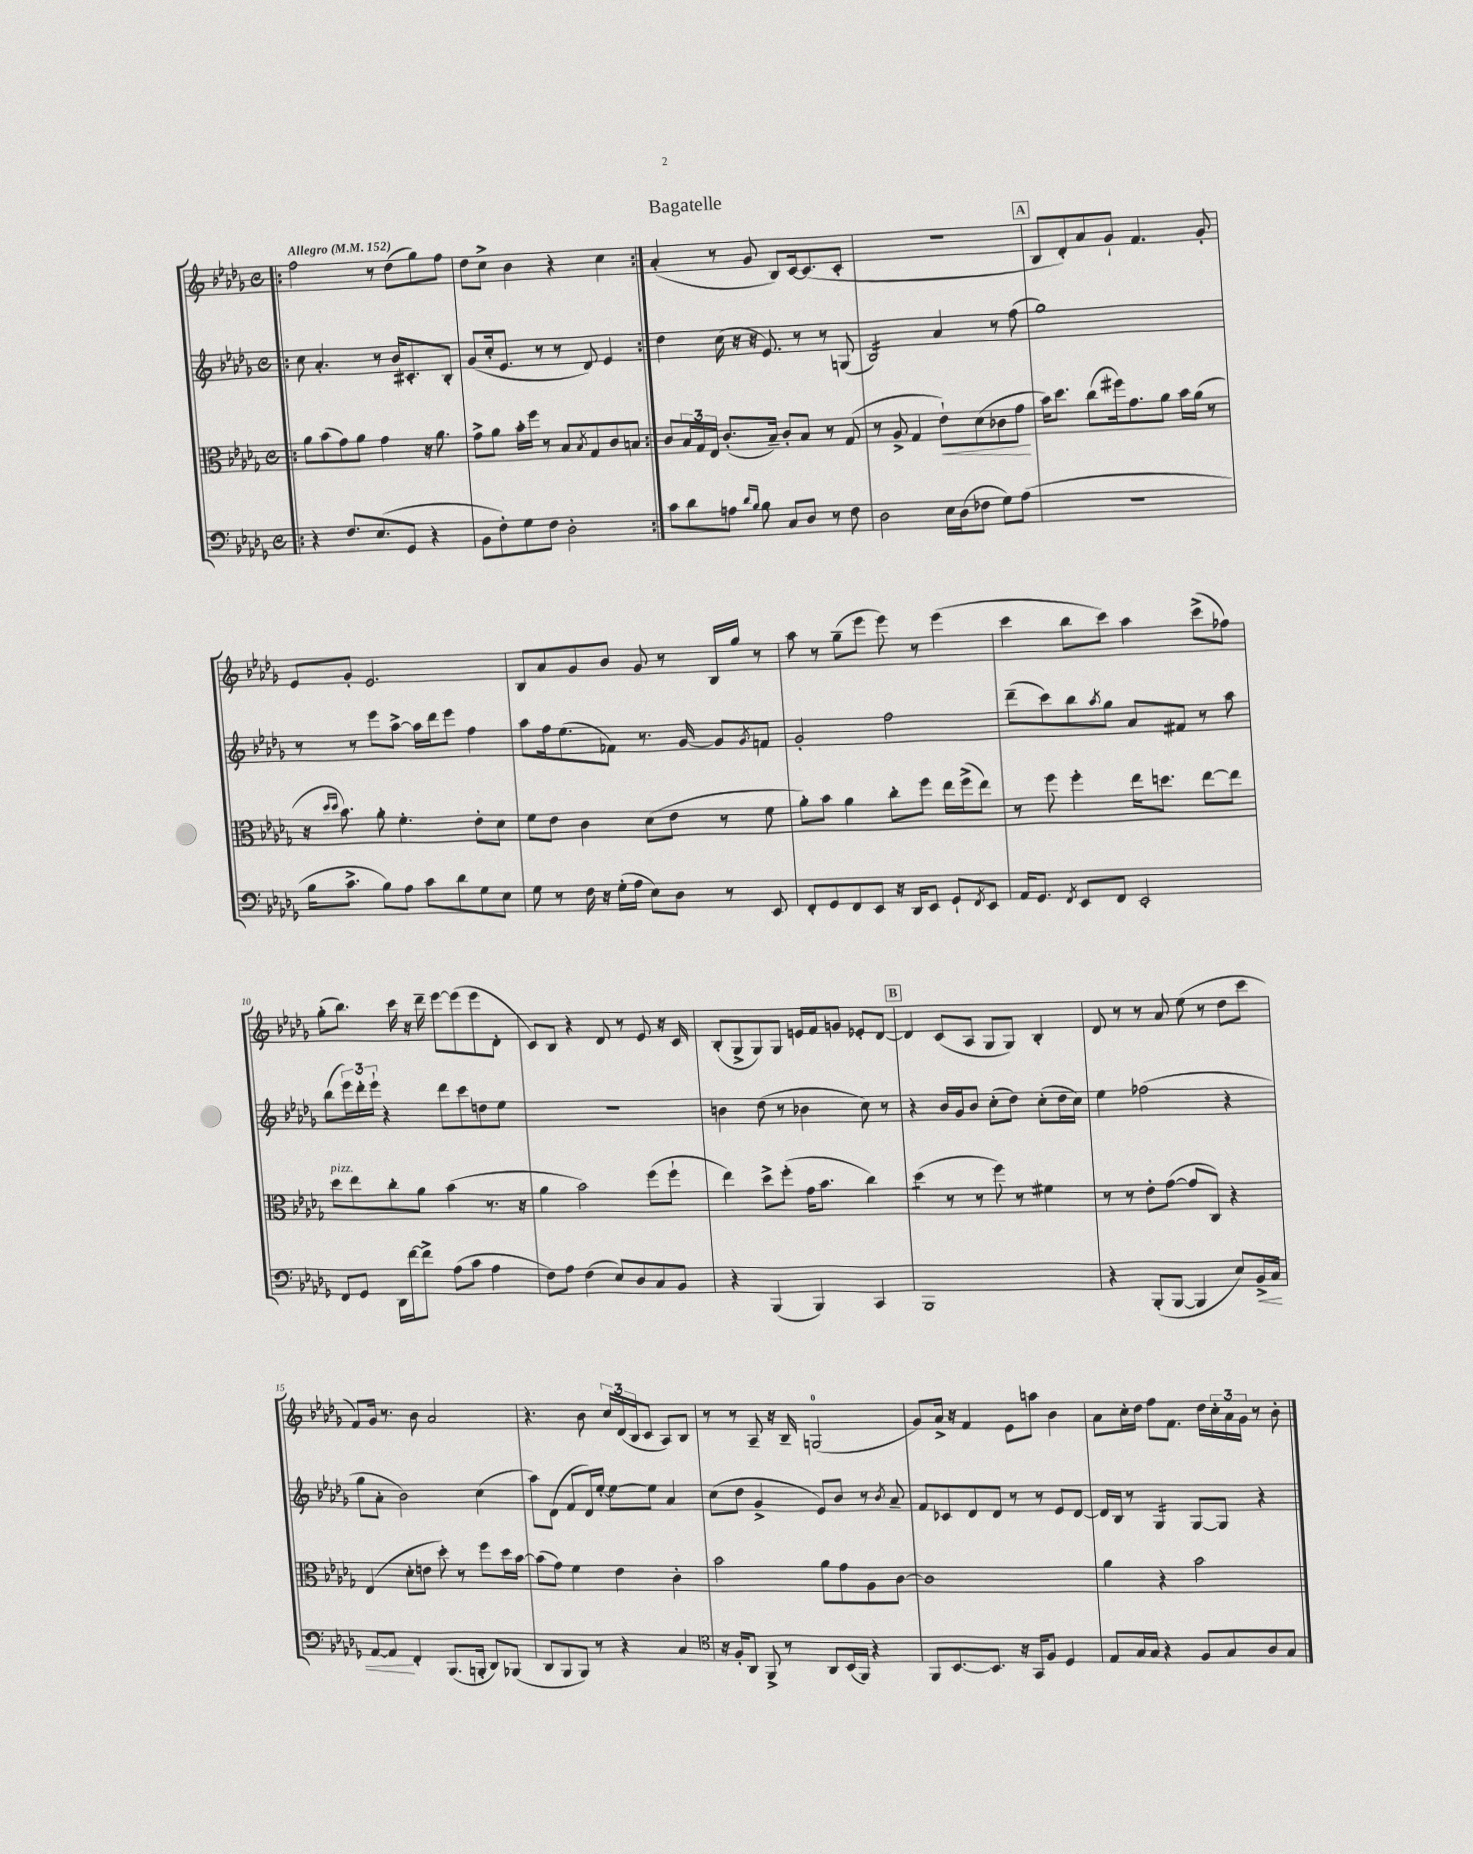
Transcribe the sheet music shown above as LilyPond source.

\header { title = "Bagatelle" }
<<
\new StaffGroup <<
\new Staff = "s0" {
    \clef treble \key des \major \defaultTimeSignature \time 4/4 \tempo "Allegro" 4 = 152
    \repeat volta 2 { \bar ".|:" f''2 r8 des''8( ges''8) f''8 |
    des''8 c''8-> bes'4 r4 c''4 | }
    aes'4-.( r8 ges'8 bes8) c'16~ c'8.( c'8-. |
    R1 |
    \mark \markup { \box "A" } bes8 des'8-.) aes'8 ges'8-! f'4. ges'8-. |
    ees'8 ges'8-. ees'2. |
    bes8 aes'8 ges'8 bes'8 ges'8 r8 bes16 ges''16 r8 |
    aes''8 r8 ges''8--( ees'''8 ees'''8) r8 ees'''4( |
    c'''4 bes''8 c'''8) aes''4 c'''8->( fes''8) |
    ges''8-.( bes''8.) c'''16 r16 des'''16-- ees'''8~ ees'''8( ees'''8 des'8-. |
    c'8) bes8 r4 des'8 r8 ees'8 r16 c'16 |
    bes8-.( ges8-> ges8) ges8 e'16 f'16 g'8 ees'8-. des'8~ |
    \mark \markup { \box "B" } des'4 c'8( aes8 ges8 ges8) bes4-. |
    des'8 r8 r8 aes'8 ees''8( r8 des''8 c'''8 |
    f'8) ges'16 r8. bes'8 aes'2 |
    r4. bes'8 \tuplet 3/2 { c''16 des'16( bes16 } c'8 aes8) bes8 |
    r8 r8 aes8-- r16 bes16-- g2-0( |
    ges'8) aes'16-> r16 f'4 ees'8 a''8 bes'4 |
    aes'8 c''16-. des''16 f''8 f'8. des''16 \tuplet 3/2 { c''16-. aes'16 ges'16 } r8 bes'8-. \bar "|." |
}
\new Staff = "s1" {
    \clef treble \key des \major \defaultTimeSignature \time 4/4
    \repeat volta 2 { \bar ".|:" c''8 aes'4.-. r8 bes'16 cis'8.-. bes8-. |
    ges'8( c''16-. ees'8. r8 r8 des'8) ees'4 | }
    des''4 c''16( r16 r16 ees'8.) r8 r8 g8( |
    bes2:16) aes'4 r8 f''8( |
    \mark \markup { \box "A" } ges''1) |
    r8 r8 ees'''8 aes''8~-> aes''16 des'''16 ees'''8 f''4 |
    aes''8 f''16 ees''8.( fes'8) r8. ges'16~ ges'8 \acciaccatura { ges'8 } f'8 |
    ges'2-. f''2 |
    des'''8--( c'''8) bes''8 \acciaccatura { aes''8 } ges''8 aes'8 fis'8 r8 aes''8 |
    bes''8( \tuplet 3/2 { ees'''16) des'''16-. ees'''16-! } r4 des'''8 c'''8 d''8 ees''8 |
    R1 |
    b'4 des''8( r8 bes'4 c''8) r8 |
    \mark \markup { \box "B" } r4 bes'16 ges'16 bes'8 c''8-.( des''8) c''8-.( des''16 c''16) |
    ees''4 fes''2( r4 |
    ges''8 aes'8-. bes'2) c''4( |
    aes''8) des'8( f'8 des'16) ees''16~-. ees''8~ ees''8 aes'4 |
    c''8( des''8 ges'4-> ees'8) bes'8 r8 \acciaccatura { bes'8 } aes'8-- |
    f'8 ces'8 des'8 des'8 r8 r8 ees'8 des'8~ |
    des'16 bes16 r8 ges4:16 ges8~ ges8 r4 \bar "|." |
}
\new Staff = "s2" {
    \clef alto \key des \major \defaultTimeSignature \time 4/4
    \repeat volta 2 { \bar ".|:" aes'8 bes'8( ges'8) aes'8 ges'4 r16 aes'8. |
    ges'8-> aes'8 bes'16-. f''16 r8 bes8 \acciaccatura { bes8 } ges8 c'8 b8 | }
    c'8 \tuplet 3/2 { bes16 ges16 ees16 } c'8.-.( bes16--) c'8-. bes8 r8 ges8( |
    r8 aes8-> ges4 ees'8-!\<) des'8( ces'8 ges'8\! |
    \mark \markup { \box "A" } bes'16) des''8. c''8( fis''16) ges'8. aes'8 bes'16 aes'16( r8 |
    r16 \grace { des''16 des''16 } bes'8.) aes'8-. f'4.-. ees'8-. des'8 |
    f'8 ees'8 c'4 des'8( ees'8 r8 f'8 |
    aes'8-.) bes'8 aes'4 c''8-. f''8 ees''16 f''16->( ees''8) |
    r8 f''8 f''4-. ees''16 d''8. ees''8~ ees''8 |
    des''8^\markup { \italic "pizz." } ees''8 c''8-. aes'8 bes'4( r8. r16 |
    aes'4 bes'2) f''8( f''8-! |
    ees''4) des''8-> f''8-.( ges'16 bes'8. c''4) |
    \mark \markup { \box "B" } des''4:8( r8 r8 f''8) r8 fis'4 |
    r8 r8 ees'8-. ges'8~( ges'8 c8) r4 |
    ees4( des'8-. e'8 des''8-.) r8 f''8 des''16 bes'16~ |
    bes'8( ges'8) f'4 ees'4 c'4-. |
    bes'2 aes'8 ges'8 aes8 c'8~ |
    c'1 |
    aes'4 r4 bes'2 \bar "|." |
}
\new Staff = "s3" {
    \clef bass \key des \major \defaultTimeSignature \time 4/4
    \repeat volta 2 { \bar ".|:" r4 f8. ees8.( ges,8 r4 |
    bes,8 f8-.) ges8 f8 des2-. | }
    c'8 des'8 a8 \grace { des'16 bes16 } bes8 c8 des8 r8 f8 |
    des2 ees16 des16( fes8 ges8) aes8( |
    \mark \markup { \box "A" } R1 |
    bes16 c'8.-> bes8) aes8 c'8 des'8 ges8 ees8 |
    ges8 r8 f16 r16 ges16-.( aes16 ees8) des8 r8 ees,8 |
    f,8-. ges,8 f,8 ees,8 r16 des,16 ees,8 ges,8-! \acciaccatura { f,8 } ees,8 |
    aes,16 ges,8. \acciaccatura { f,8 } ees,8 f,8 ees,2-. |
    f,8 ges,8 des,16 f'16~ f'8-> aes8( c'8 aes4 |
    f8) aes8 f4( ees8) des8 c8 bes,8 |
    r4 bes,,4( bes,,4) c,4 |
    \mark \markup { \box "B" } bes,,1 |
    r4 bes,,8-.( bes,,8~ bes,,4 ees8) bes,16->\< c16 |
    aes,8~ aes,8\! f,4-. bes,,8.( b,,16-. des,8) bes,,8( |
    des,8 bes,,8 bes,,8) r8 r4 c4 |
    \clef tenor r16 f16-. aes,8 f,8-> r8 aes,8 bes,16( f,16) r4 |
    f,8 bes,8.~ bes,8. r16 ges,16 f8 des4 |
    ees8 ges16 ges16 r4 f8 ges8 aes8 ges8 \bar "|." |
}
>>
>>
\layout { \context { \Score \override BarNumber.break-visibility = ##(#f #t #t) barNumberVisibility = #(every-nth-bar-number-visible 5) } }
